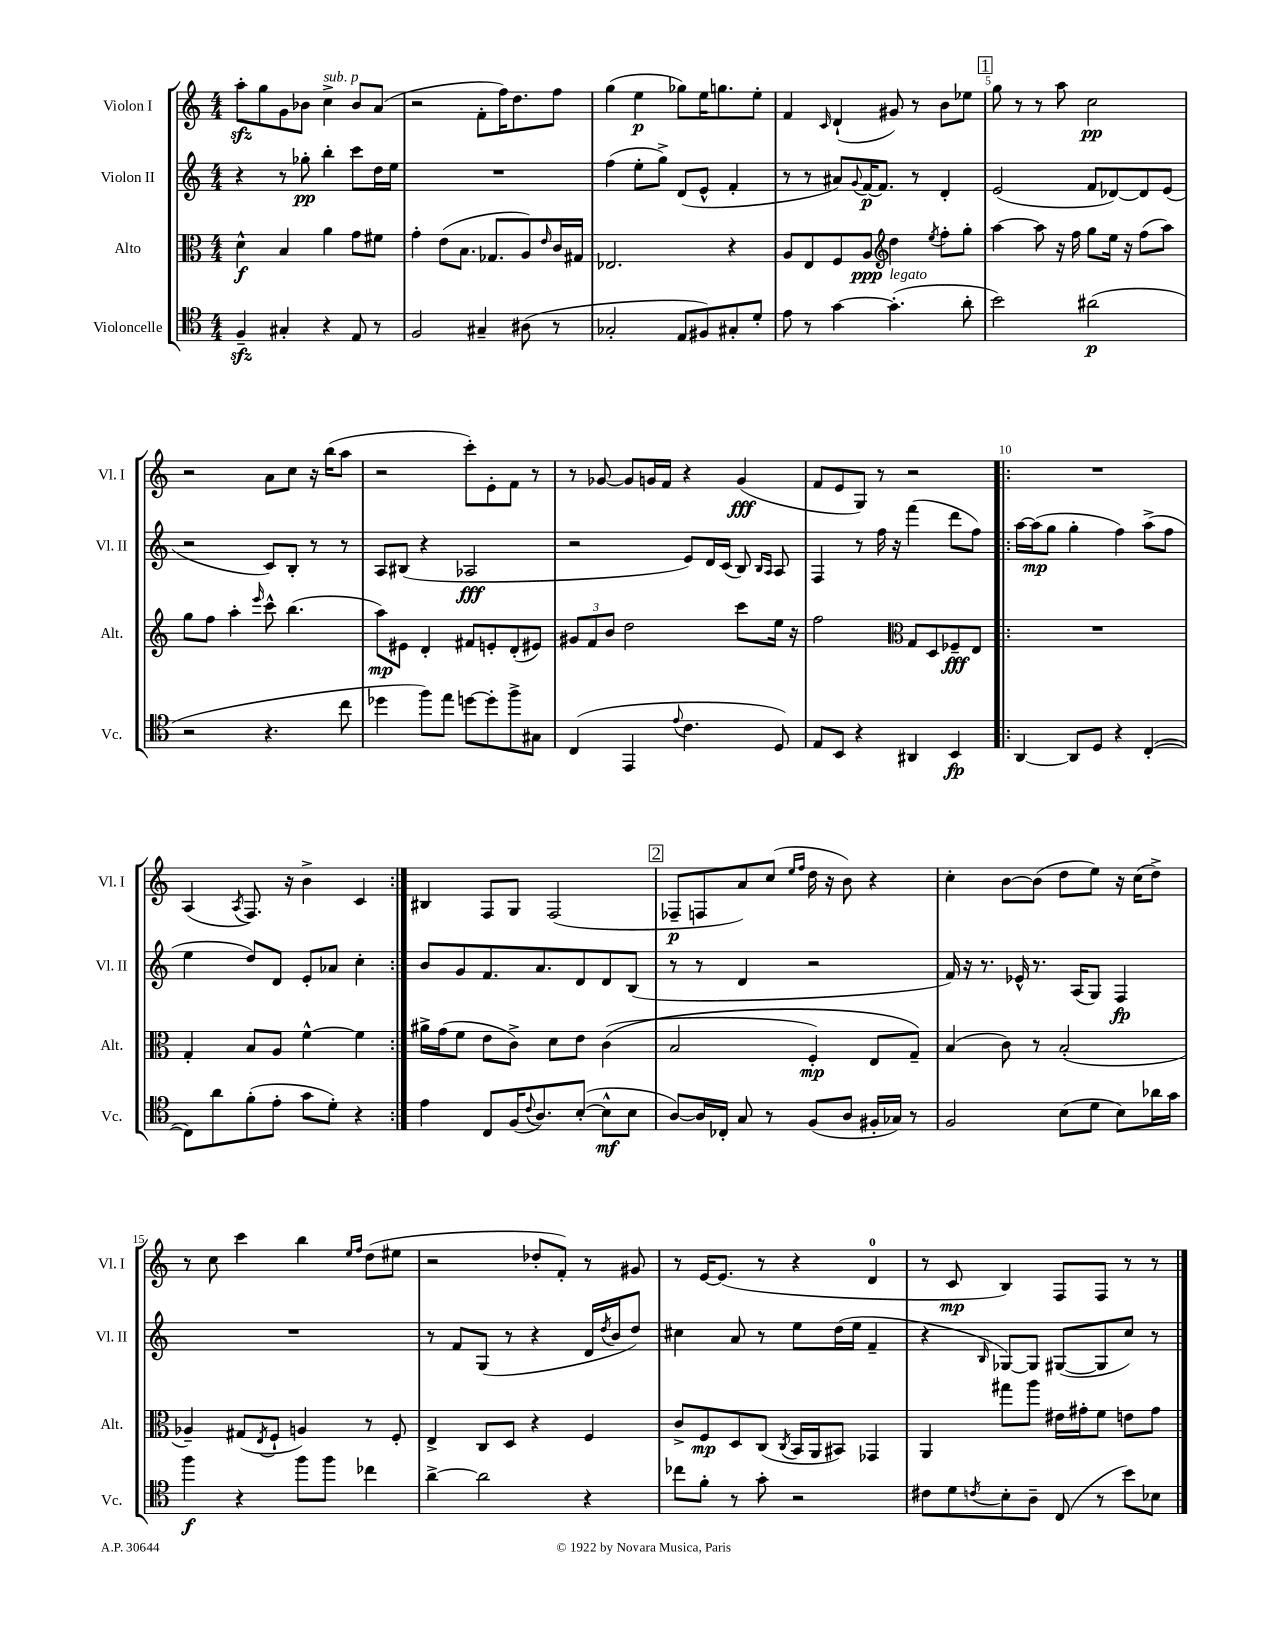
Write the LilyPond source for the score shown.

<<
\new StaffGroup <<
\new Staff = "s0" \with { instrumentName = "Violon I" shortInstrumentName = "Vl. I" } {
    \clef treble \key c \major \numericTimeSignature \time 4/4
    a''8-.\sfz g''8 g'8 bes'8 c''4->^\markup { \italic "sub. p" } bes'8 a'8( |
    r2 f'8-. f''16) d''8. f''8 |
    g''4( e''4\p ges''8) e''16 g''8. e''8-. |
    f'4 \grace { c'16 } d'4-!( gis'8) r8 b'8 ees''8 |
    \mark \markup { \box "1" } g''8 r8 r8 a''8 c''2\pp |
    r2 a'8 c''8 r16 b''16( a''8 |
    r2 c'''8-.) e'8-. f'8 r8 |
    r8 ges'8~ ges'8 g'16 f'16 r4 g'4\fff( |
    f'8 e'8 g8) r8 r2 |
    \repeat volta 2 { R1 |
    a4( \acciaccatura { a8 } f8.) r16 b'4-> c'4 | }
    bis4 f8 g8 f2( |
    \mark \markup { \box "2" } fes8--\p f8 a'8) c''8( \grace { e''16 f''16 } d''16 r16 b'8) r4 |
    c''4-. b'8~ b'8( d''8 e''8) r16 c''16( d''8->) |
    r8 c''8 c'''4 b''4 \grace { e''16 f''16 } d''8( eis''8 |
    r2 des''8-. f'8-.) r8 gis'8 |
    r8 e'16~ e'8.( r8 r4 d'4-0 |
    r8 c'8\mp b4) f8 f8 r8 r8 \bar "|." |
}
\new Staff = "s1" \with { instrumentName = "Violon II" shortInstrumentName = "Vl. II" } {
    \clef treble \key c \major \numericTimeSignature \time 4/4
    r4 r8 ges''8-.\pp b''4-. c'''8 d''16 e''16 |
    R1 |
    f''4( e''8-. g''8->) d'8( e'8-^ f'4-. |
    r8 r8 ais'8) \appoggiatura { g'8 } f'16~\p f'8. r8 d'4-. |
    \mark \markup { \box "1" } e'2( f'8 des'8~) des'8 e'8( |
    r2 c'8) b8-. r8 r8 |
    a8 bis8( r4 aes2\fff |
    r2 e'8) d'16 c'16( b8) \grace { b16 a16 } a8 |
    f4 r8 f''16 r16 f'''4( d'''8 f''8) |
    \repeat volta 2 { a''16~ a''16\mp( g''8 g''4-. f''4) a''8->( f''8 |
    e''4 d''8) d'8 e'8-. aes'8 c''4-. | }
    b'8 g'8 f'8. a'8. d'8 d'8 b8( |
    \mark \markup { \box "2" } r8 r8 d'4 r2 |
    f'16) r16 r8. ees'16-^ r8. a16( g8) f4\fp |
    R1 |
    r8 f'8 g8( r8 r4 d'16 \acciaccatura { d''8 } b'16 d''8) |
    cis''4 a'8 r8 e''8 d''16( e''16 f'4-- |
    r4 \grace { b16 } ges8~) ges8 gis8~( gis8 c''8) r8 \bar "|." |
}
\new Staff = "s2" \with { instrumentName = "Alto" shortInstrumentName = "Alt." } {
    \clef alto \key c \major \numericTimeSignature \time 4/4
    d'4-^\f b4 a'4 g'8 fis'8 |
    g'4-. e'8( b8. ges8. a8) \grace { e'16 } c'16 gis16 |
    ees2. r4 |
    a8 e8 f8 a8\ppp \clef treble d''4 \acciaccatura { e''8 } f''8-. g''8-. |
    \mark \markup { \box "1" } a''4~ a''8 r16 f''16 g''8 e''16 r16 f''8( a''8) |
    g''8 f''8 a''4-. \grace { e'''16 } c'''8-^ b''4.( |
    a''8\mp) eis'8 d'4-. fis'8 e'8-. d'8-.( eis'8) |
    \tuplet 3/2 { gis'8 f'8 b'8 } d''2 c'''8 e''16 r16 |
    f''2 \clef alto g8 d8 fes8--\fff e8 |
    \repeat volta 2 { R1 |
    g4-. b8 a8 f'4~-^ f'4 | }
    ais'16-> g'16( f'8 e'8 c'8->) d'8 e'8 c'4(\( |
    \mark \markup { \box "2" } b2 f4-.\mp) e8 g8--\) |
    b4( c'8) r8 b2-.( |
    aes4--) gis8( \acciaccatura { e8 } f8-! a4) r8 f8-. |
    e4-> c8 d8 r4 f4 |
    c'8-> f8\mp d8 c8( \acciaccatura { c8 } b,16 a,16 bis,8) ges,4 |
    a,4 gis''8 a''8 eis'16 gis'16-. f'8 e'8 gis'8 \bar "|." |
}
\new Staff = "s3" \with { instrumentName = "Violoncelle" shortInstrumentName = "Vc." } {
    \clef tenor \key c \major \numericTimeSignature \time 4/4
    f4--\sfz gis4-. r4 e8 r8 |
    f2 gis4-- ais8( r8 |
    ges2-. e8 fis8) gis8-. d'8-. |
    e'8 r8 g'4~ g'4.-.^\markup { \italic "legato" }( a'8-. |
    \mark \markup { \box "1" } b'2) ais'2\p( |
    r2 r4. c''8 |
    des''4 f''8) e''8 d''8~ d''8-. f''8-> gis8 |
    c4( e,4 \appoggiatura { e'8 } c'4. d8) |
    e8 b,8 r4 ais,4 b,4\fp |
    \repeat volta 2 { a,4~ a,8 d8 r4 c4~-.( |
    c8) a'8 f'8-.( e'8-. g'8 d'8-.) r4 | }
    e'4 c8 f16( \appoggiatura { c'8 } a8.) b8~-.( b8-^\mf b8 |
    \mark \markup { \box "2" } a8~) a16 ces16-. g8 r8 f8( a8 fis16-. ges16) r8 |
    f2 b8( d'8 b8) aes'16 g'16 |
    f''4\f r4 f''8 f''8 ces''4 |
    a'4~-> a'2 r4 |
    ces''8 f'8-. r8 g'8-. r2 |
    cis'8 d'8 \acciaccatura { c'8 } b8-. a8-- c8( r8 b'8) bes8 \bar "|." |
}
>>
>>
\layout { \context { \Score \override BarNumber.break-visibility = ##(#f #t #t) barNumberVisibility = #(every-nth-bar-number-visible 5) } }
